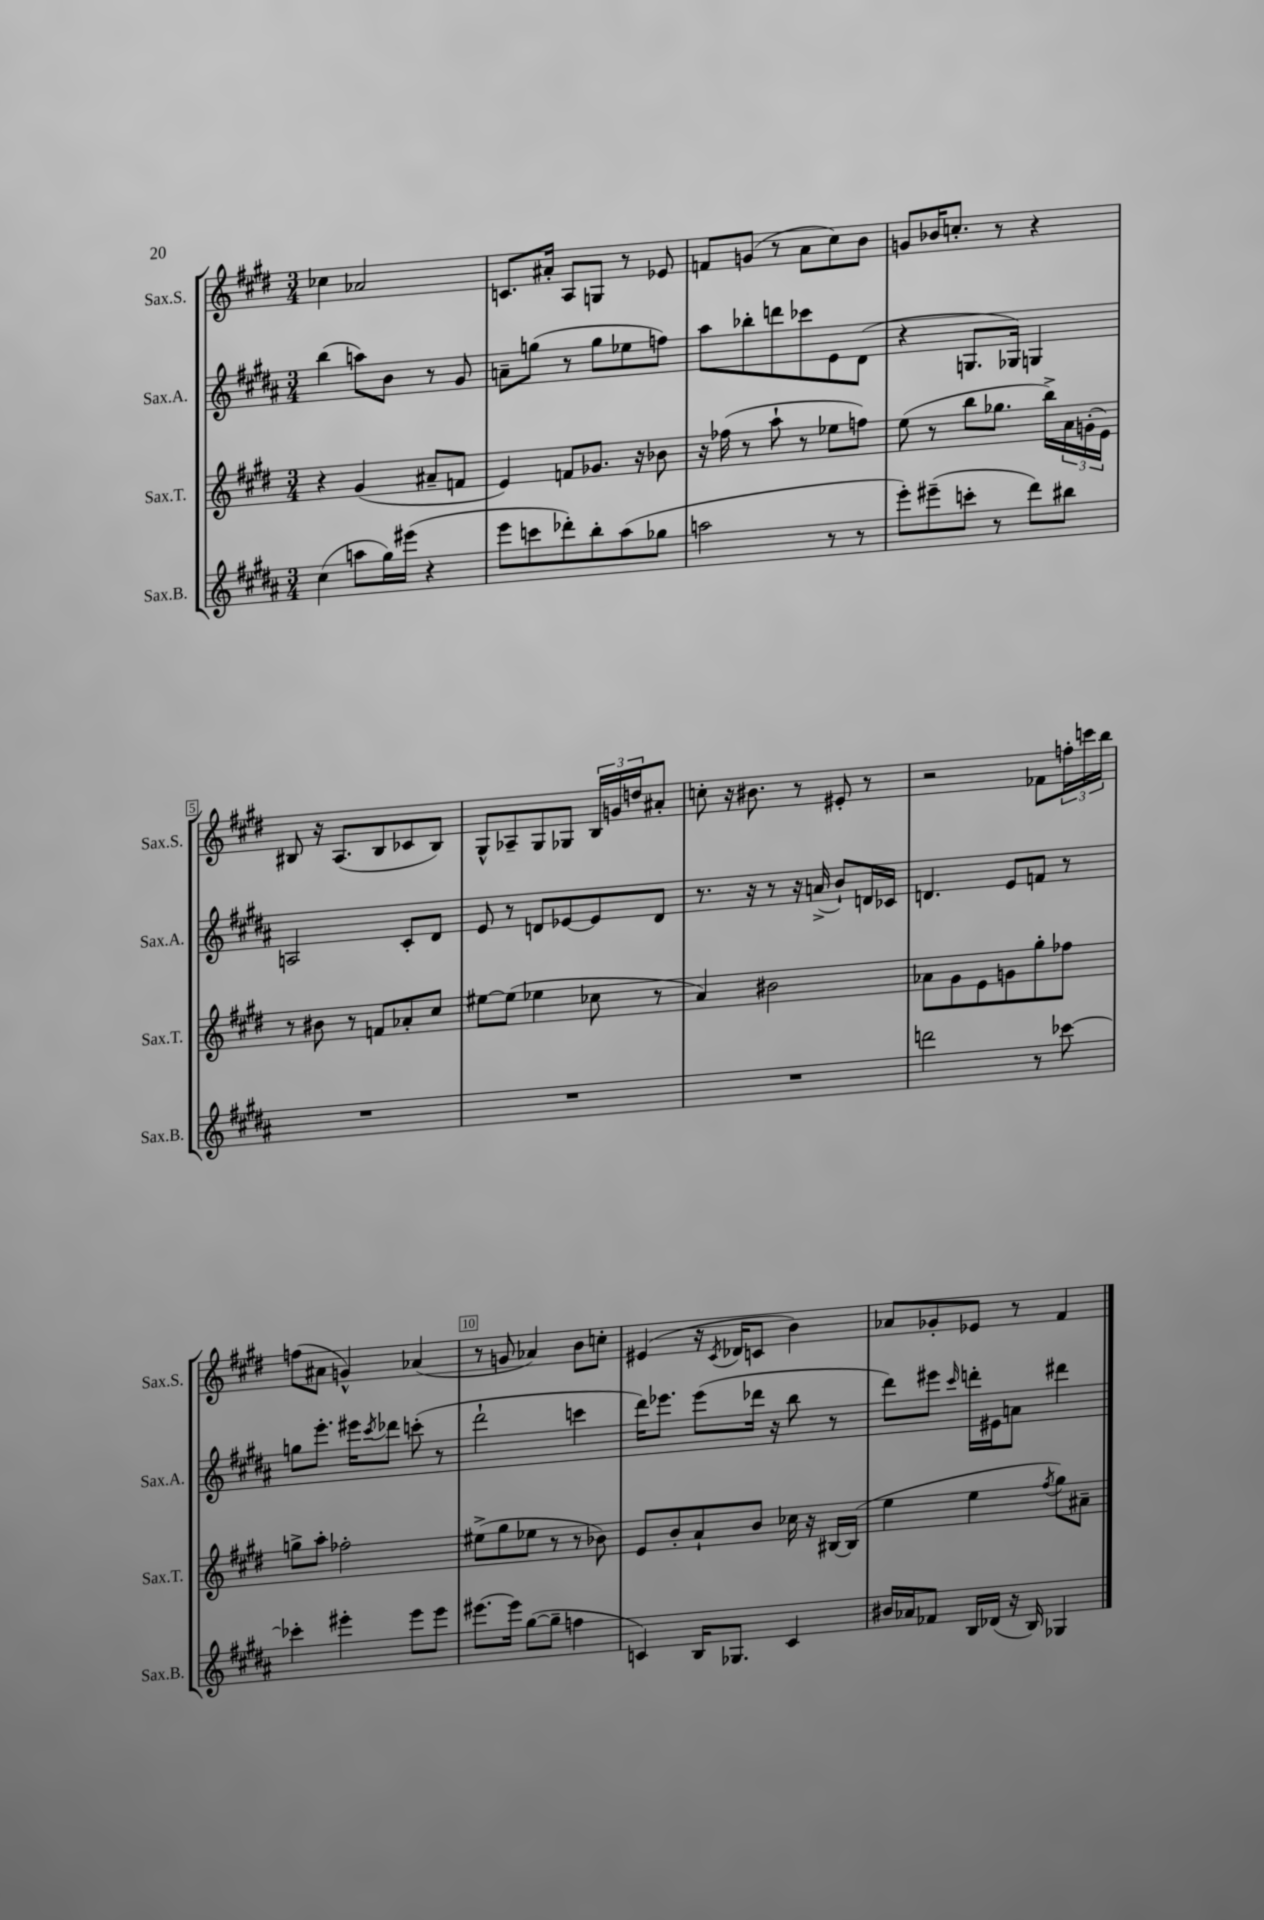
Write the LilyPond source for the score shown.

<<
\new StaffGroup <<
\new Staff = "s0" \with { instrumentName = "Sax.S." shortInstrumentName = "Sax.S." } {
    \clef treble \key e \major \numericTimeSignature \time 3/4
    ces''4 aes'2 |
    c'8. ais'16-. a8 g8 r8 ees'8 |
    f'8 g'8( r8 a'8 cis''8) b'8 |
    g'8 bes'16 c''8.-. r8 r4 |
    bis8 r16 a8.( bis8 ces'8 bis8) |
    gis8-^ aes8-- gis8 ges8 \tuplet 3/2 { b16 g'16 d''16 } ais'8-. |
    c''8-. r16 bis'8. r8 eis'8-. r8 |
    r2 fes'8 \tuplet 3/2 { f''16-. c'''16 b''16 } |
    f''8( ais'8 g'4-^) aes'4( |
    r8 g'8 aes'4) b'8 c''8-. |
    eis'4( r16 \acciaccatura { cis'8 } des'16 c'8 b'4) |
    aes'8 ges'8-. ees'8 r8 fis'4 \bar "|." |
}
\new Staff = "s1" \with { instrumentName = "Sax.A." shortInstrumentName = "Sax.A." } {
    \clef treble \key b \major \numericTimeSignature \time 3/4
    b''4( a''8) b'8 r8 gis'8 |
    a'8-- g''8( r8 g''8 ees''8 f''8) |
    ais''8 bes''8-. d'''8 ces'''8 e'8 dis'8( |
    r4 g8. ges16) g4 |
    a2 cis'8-. dis'8 |
    e'8 r8 d'8 ees'8~ ees'8 d'8 |
    r8. r16 r8 r16 a'16->( b'8-!) d'16 ces'16 |
    d'4. e'8 f'8 r8 |
    g''8 e'''8.-. eis'''16 \acciaccatura { cis'''8 } des'''8 c'''8-.( r8 |
    dis'''2-! c'''4 |
    dis'''16) ees'''8. ees'''8( des'''16 r16 b''8 r8 |
    dis'''8) eis'''8 \grace { cis'''16 } d'''16-. eis'16 a'8 dis'''4 \bar "|." |
}
\new Staff = "s2" \with { instrumentName = "Sax.T." shortInstrumentName = "Sax.T." } {
    \clef treble \key e \major \numericTimeSignature \time 3/4
    r4 gis'4( ais'8-- f'8 |
    e'4) f'8 ges'8. r16 bes'8 |
    r16 fes''16( r8 a''8-! r8 ees''8 f''8) |
    e''8( r8 b''8 ges''8. b''16->) \tuplet 3/2 { a'16 g'16-.( e'16) } |
    r8 bis'8 r8 f'8 aes'8-. cis''8 |
    eis''8~ eis''8( ees''4 ces''8 r8 |
    a'4) bis'2 |
    aes'8 gis'8 e'8 g'8 gis''8-. fes''8 |
    g''8-> a''8-. fes''2-. |
    eis''8->( gis''8 ees''8 r8 r8 bes'8) |
    e'8 b'8-. a'8-! b'8 ces''16 r16 bis16~ bis16( |
    e''4 e''4 \acciaccatura { fis''8 } gis''8) ais'8-- \bar "|." |
}
\new Staff = "s3" \with { instrumentName = "Sax.B." shortInstrumentName = "Sax.B." } {
    \clef treble \key b \major \numericTimeSignature \time 3/4
    cis''4( a''8 gis''16) eis'''16( r4 |
    e'''8 c'''8 des'''8-.) b''8-. ais''8( ges''8 |
    a''2 r8 r8 |
    e'''8-.) eis'''8--( c'''8-. r8 dis'''8) bis''8 |
    R2. |
    R2. |
    R2. |
    d'''2 r8 ces'''8~ |
    ces'''4-. eis'''4-. eis'''8 eis'''8 |
    eis'''8.~ eis'''16 gis''8~( gis''8-- f''4 |
    c'4) b16 ges8. c'4 |
    bis'16 aes'16 fes'8 b16 des'16( r16 b16) ges4 \bar "|." |
}
>>
>>
\layout { \context { \Score \override BarNumber.break-visibility = ##(#f #t #t) barNumberVisibility = #(every-nth-bar-number-visible 5) \override BarNumber.stencil = #(make-stencil-boxer 0.1 0.3 ly:text-interface::print) } }
